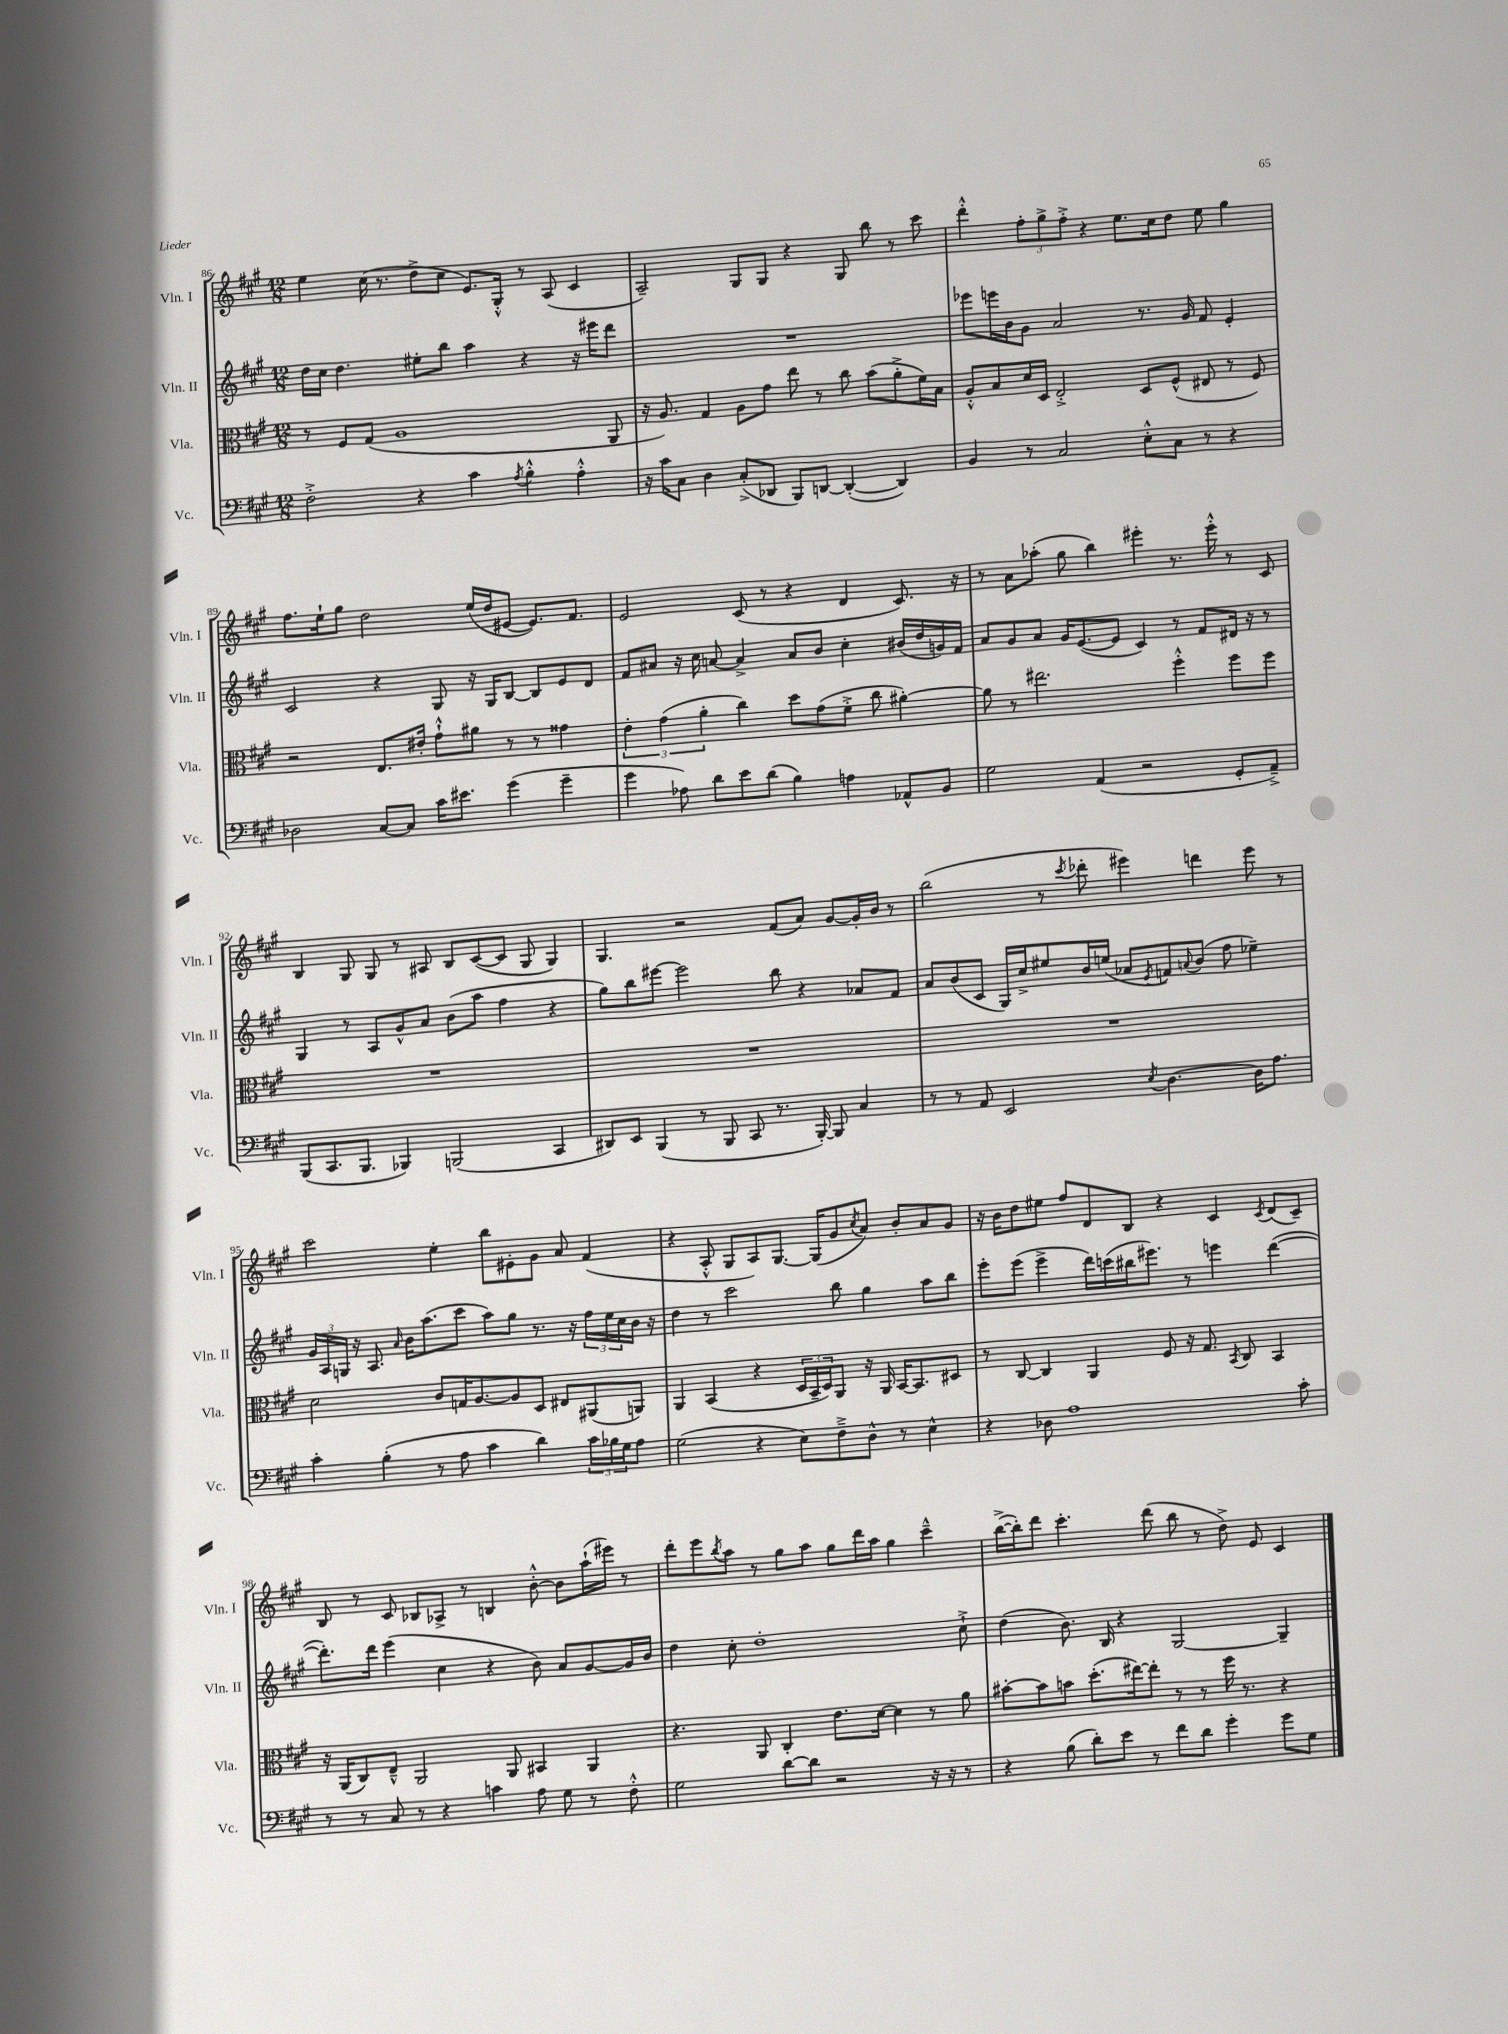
<<
\new StaffGroup <<
\new Staff = "s0" \with { instrumentName = "Vln. I" shortInstrumentName = "Vln. I" } {
    \clef treble \key a \major \numericTimeSignature \time 12/8
    e''4 cis''16( r8. d''8-> cis''8 e'8.) gis16-.-^ r8 a8( cis'4 |
    a2--) gis8 gis8 r4 gis8 b''8 r8 cis'''8 |
    d'''4-.-^ \tuplet 3/2 { fis''8-. gis''8-> fis''8-.-> } r4 e''8. cis''16 d''8 e''8 gis''4 |
    fis''8. e''16-! gis''8 d''2 e''16( d''16 eis'8~ eis'8.) fis'8. |
    e'2 cis'8( r8 r4 d'4 cis'8.) r16 |
    r8 a'8 aes''8-.( gis''8 b''4) eis'''4-. r8. eis'''16-.-^ r8 cis'8 |
    b4 gis8 gis8 r8 ais8 b8 cis'8~( cis'8 gis8 gis4) |
    gis4. r2 fis'8( a'8) gis'8~ gis'16-. b'16 r8 |
    b''2( r8 \acciaccatura { cis'''8 } des'''8-. eis'''4) d'''4 eis'''8 r8 |
    cis'''2 e''4-. b''8 eis'8-. gis'8 a'8 fis'4( |
    r4 a8-.-^ gis8 a8) gis8.~ gis16( gis'8 \acciaccatura { cis''8 } a'8) b'8-. a'8 gis'8 |
    r16 b'16 d''8 eis''8 fis''8 d'8 b8 r4 cis'4 \acciaccatura { cis'8 } d'8( cis'8--) |
    b8 r8 cis'8 bes8 aes8-> r8 b4 b'8~-.-^ b'8 a''16-!( eis'''16) r8 |
    d'''8-. e'''8 \acciaccatura { b''8 } a''8 r8 gis''8 a''8 gis''8 d'''16 a''16 gis''4 cis'''4---^ |
    b''16~->( b''16-.) d'''8 cis'''4.-. d'''8( b''8 r8 d''8->) e'8 cis'4 \bar "|." |
}
\new Staff = "s1" \with { instrumentName = "Vln. II" shortInstrumentName = "Vln. II" } {
    \clef treble \key a \major \numericTimeSignature \time 12/8
    d''16 cis''16 d''4. eis''8-. b''8 a''4 r4 r16 eis'''16 d'''8 |
    R1. |
    ees'''8 e'''16 b'16 gis'8 a'2 r8. gis'16 fis'8 e'4-. |
    cis'2 r4 gis8 r16 gis16 b8~ b8 e'8 d'8 |
    fis'8 ais'8 r16 cis''16 a'8~ a'4-> a'8 b'8 cis''4-. bis'16( d''16 g'16) fis'16 |
    a'8 gis'8 a'8 gis'16 e'8.~( e'8 cis'4) r8 fis'8 dis'16 r16 r8 |
    gis4 r8 a8 gis'8-^ a'8 b'8( a''8 fis''4 r4 |
    gis''8) b''8 eis'''8~ eis'''2 b''8 r4 aes'8 fis'8 |
    a'8 b'8( cis'8 gis16) cis''16-> eis''8 b'16 e''16( aes'8 \acciaccatura { e'8 } f'8) \appoggiatura { a'8 } b'8( fis''8 ees''4--) |
    \tuplet 3/2 { gis'16 a16 g16 } r16 a8. \grace { a'16 } b'16 a''8.( cis'''8 a''8) gis''8 r8. r16 \tuplet 3/2 { fis''16 e''16 cis''16 } b'16 r16 |
    d''4 r8 cis'''2 b''8 gis''4 a''8 b''8 |
    e'''8-. e'''8( e'''4-> d'''16) c'''16( bis''16 eis'''8.) r8 e'''4 d'''4~( |
    d'''8.-.) d'''16 e'''4( cis''4 r4 b'8) a'8 gis'8~ gis'16 b'16 |
    d''4 cis''8-. d''1-. cis''8-!-> |
    d''4( b'8.) b16 r4 gis2~ gis4-- \bar "|." |
}
\new Staff = "s2" \with { instrumentName = "Vla." shortInstrumentName = "Vla." } {
    \clef alto \key a \major \numericTimeSignature \time 12/8
    r8 fis8 gis8( a1 a,8 |
    r16 a8.) gis4 a8 gis'8 e''8 r8 cis''8 b'8( a'8-.-> fis'16) b16 |
    a8-.-^ b8 d'16 d16 e2-.-> d8 fis8-^( eis8 r8 fis8) |
    r2 e8. eis'16-. gis'8-!-^ ais'8 r8 r8 gisis'4 |
    \tuplet 3/2 { e'4-. gis'4( a'4-. } cis''4) d''8 gis'8( fis'8-.-> cis''8 ais'4~-.) |
    ais'8 r8 eis''2. fis''4-.-^ fis''8 fis''8 |
    R1. |
    R1. |
    R1. |
    d'2 cis'8 g16 a8.~ a8 d8 eis8 ais,8( a,8) |
    a,4 b,4( r4 \tuplet 3/2 { d16 b,16-- d16) } a,8 r16 a,16 b,16~ b,8. dis8 |
    r8 cis8~ cis4 a,4 fis8 r16 gis8. \acciaccatura { b,8 } cis8 b,4 |
    r16 a,16( cis8) e8---^ a,2 a,8 bis,4 a,4 |
    r4. a,8 cis4-. e'8. d'16~ d'4 r8 a'8 |
    bis'8~-. bis'8 b'8 d''8.-.( eis''16~) eis''8-. r8 r8 fis''16 r8. r4 \bar "|." |
}
\new Staff = "s3" \with { instrumentName = "Vc." shortInstrumentName = "Vc." } {
    \clef bass \key a \major \numericTimeSignature \time 12/8
    fis2-.-> r4 cis'4 \acciaccatura { a8 } b4-.-^ a4-.-^ |
    r16 cis'16 cis8 d4 cis8-.->( des,8 b,,8) d,8~ d,4~-.( d,4) |
    b,4 r8 cis2 e8-.-^ cis8 r8 r4 |
    des2 cis8~ cis8 cis'16 eis'8. gis'4( gis'4-- |
    gis'4 aes8) d'8 e'8 d'8( b4) a4 aes,8-^ b,8 |
    gis2 a,4( r2 gis,8-. a,8--->) |
    b,,8( cis,8. b,,8. bes,,4) b,,2( cis,4 |
    dis,8) e,8 b,,4( r8 b,,8 cis,8 r8. b,,16~-.) b,,8 cis4 |
    r8 r8 a,8 e,2 \acciaccatura { e8 } d4.~ d16 a8. |
    cis'4-. b4-.( r8 a8 cis'4 d'4) \tuplet 3/2 { cis'16 bes16 gis16 } a8 |
    gis2( r4 e8) fis8---> d8-^ r8 e4-^ |
    r4 des8 a1 cis'8-. |
    r8 r8 cis8 r8 r4 c'4 a8 gis8 r8 fis8-.-^ |
    gis2 d'8~ d'8 r2 r16 r16 r8 |
    r4 b8( d'8-.) e'8 r8 fis'8 d'8 gis'4-. gis'8 gis8 \bar "|." |
}
>>
>>
\layout { \context { \Score currentBarNumber = #86 } }
